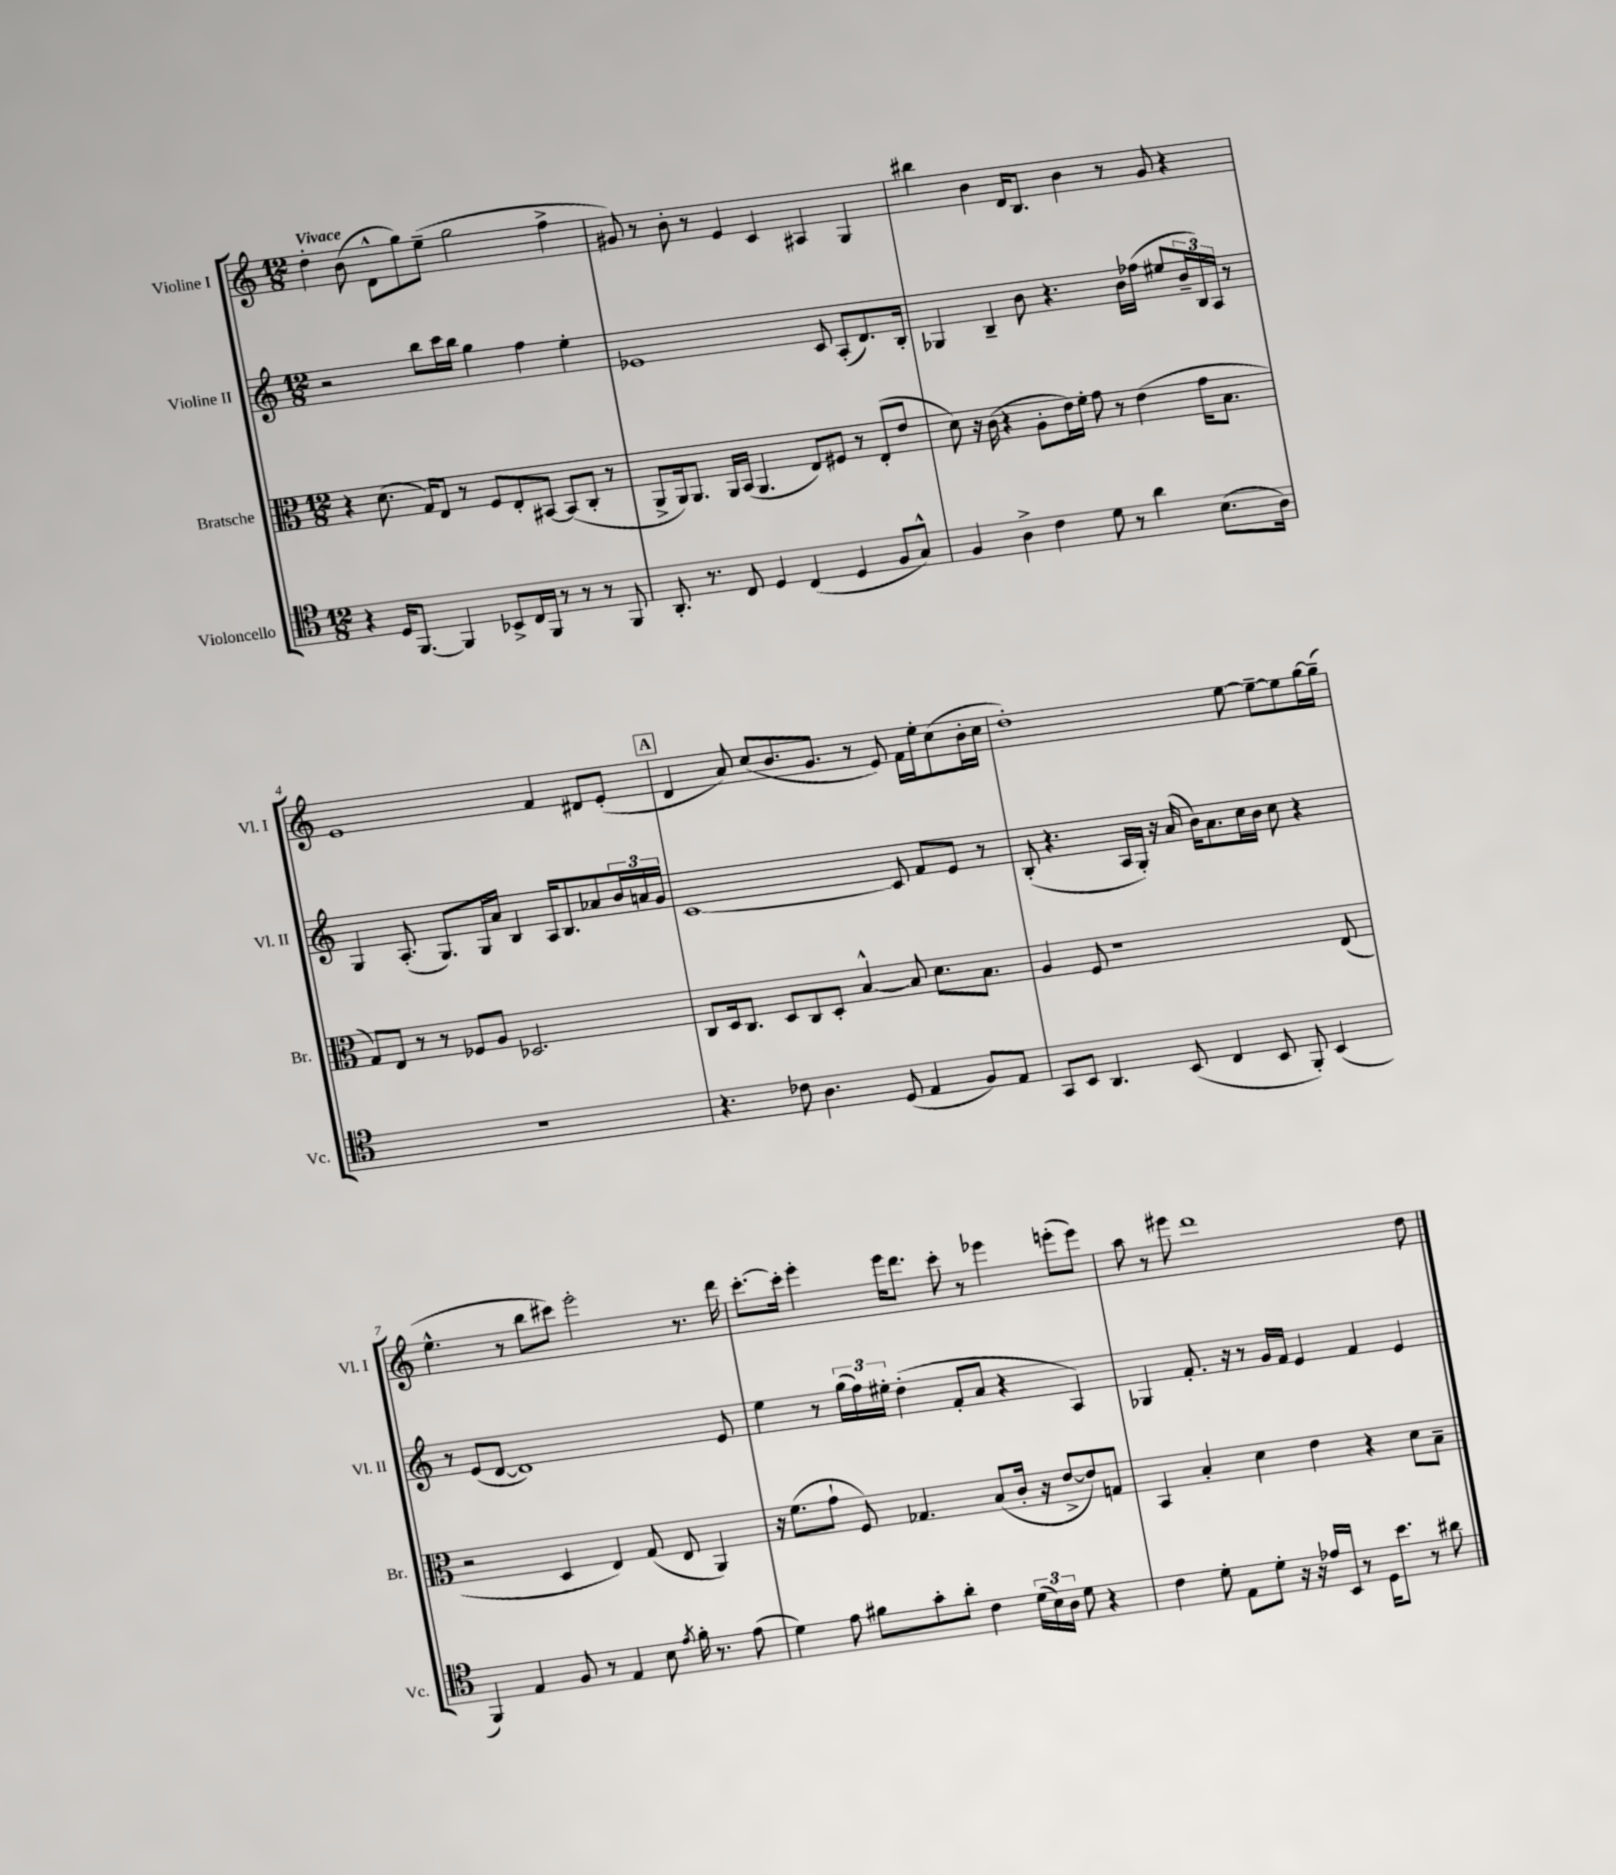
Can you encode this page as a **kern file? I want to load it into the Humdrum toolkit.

**kern	**kern	**kern	**kern
*staff4	*staff3	*staff2	*staff1
*clefC4	*clefC3	*clefG2	*clefG2
*k[]	*k[]	*k[]	*k[]
*M12/8	*M12/8	*M12/8	*M12/8
4r	4r	2r	4dd'
16D	(8.d	.	(8b
[8.FF	.	.	.
.	.	.	8d^^
.	16G)	.	.
4FF]	8E	8bb	8gg)
.	8r	16ccc	(8ee~
.	.	16bb	.
8BB-^	8F	4gg	2gg
16C	8E'	.	.
16FF	.	.	.
8r	[8BB#	4ff	.
8r	(8BB#]	.	.
8r	8C'	4ee'	4ff^
8FF	8r	.	.
=	=	=	=
8.AA'	8AA^	1e-	8g#)
.	16AA)	.	8r
8.r	8.AA	.	.
.	.	.	8b'
8C	16AA	.	8r
.	(16BB	.	.
4D	4.AA	.	4e
(4C	.	.	4c
.	8E)	.	.
4D	8F#	8c	4A#
.	8r	(8A'	.
8F	(8E'	8.d)	4G
8G^^)	8e	.	.
.	.	16B'	.
=	=	=	=
4F	8d)	4G-	4bb#
.	16r	.	.
.	(16c	.	.
4A^	4r	4B~	4b
4c	8A'	8b	16d
.	.	.	8.B
.	16e)	4.r	.
.	16f'	.	.
8d	8g	.	4b
8r	8r	.	.
4a	(4e	16b	8r
.	.	(16ff-	.
.	.	8ee#	8g
(8.B	16g	24b~	4r
.	.	24B)	.
.	8.B	.	.
.	.	24A	.
.	.	8r	.
16A)	.	.	.
=	=	=	=
1.r	8G)	4G	1e
.	8E	.	.
.	8r	(8.A'	.
.	8r	.	.
.	.	8.G)	.
.	8F-	.	.
.	8A	16G	.
.	.	16a	.
.	2.D-	4B	.
.	.	16A	4f
.	.	8.B	.
.	.	8a-	8d#
.	.	24b	(8e'
.	.	24a	.
.	.	24g	.
=	=	=	=
4.r	8C	[1c	4d
.	16D	.	.
.	8.C	.	.
.	.	.	8a)
8c-	8D	.	(8cc
4.A	8C	.	8.b
.	8D'	.	.
.	.	.	8.g
.	[4B^^	.	.
(8D	.	.	8r
4E	8B]	8c]	8e)
.	8.d	8f	16f
.	.	.	16ee'
8F)	.	8e	(8cc
.	8.B	.	.
8E	.	8r	16b'
.	.	.	16cc
=	=	=	=
8GG	4A	(8B'	1dd')
8BB	.	4.r	.
4.AA	8F	.	.
.	1r	.	.
.	.	16A	.
.	.	16G')	.
(8BB	.	16r	.
.	.	(16a	.
4C	.	16b)	.
.	.	8.a	.
8BB	.	16cc	[8ee
.	.	16b	.
8FF')	.	8cc	8ee~_
(4BB	.	4r	8ee]
.	(8E	.	[16gg
.	.	.	(16gg~]
=	=	=	=
4FF)	2r	8r	4.ee^^
.	.	(8e	.
4E	.	[8d	.
.	.	1d])	8r
8F	4D	.	8bb
8r	.	.	8ccc#)
4E	4E)	.	2eee'
8B	(8G	.	.
8qe	.	.	.
16f'	8E	.	.
8.r	.	.	.
.	4AA)	.	8.r
(8e	.	8e	.
.	.	.	16ddd
=	=	=	=
4d)	16r	4ee	[8.ccc'
.	(8.f	.	.
.	.	.	16ccc']
8e	8g`	8r	4eee'
8f#	8F)	(24gg	.
.	.	24ff)	.
.	.	24ee#'	.
8g'	4.G-	(4dd'	16eee
.	.	.	8.ddd
8a'	.	.	.
4c	.	8f'	8ccc'
.	(8B	8a	8r
(24d	16c'	4r	4eee-
24B)	.	.	.
.	16r	.	.
24A	.	.	.
8d	[8e^	.	.
4r	8e])	4A)	(8eee'
.	8G	.	8eee)
=	=	=	=
4c	4BB	4G-	8aa
.	.	.	8r
8d'	4B'	8.f'	8eee#
8E	.	.	1ddd
.	.	16r	.
8d'	4d	8r	.
16r	.	16g	.
16r	.	16f	.
16e-	4e	4e	.
16BB	.	.	.
8r	.	.	.
16D	4r	4f	.
8.b	.	.	.
8r	8d	4e	.
8a#	8B~	.	8dd
==	==	==	==
*-	*-	*-	*-
